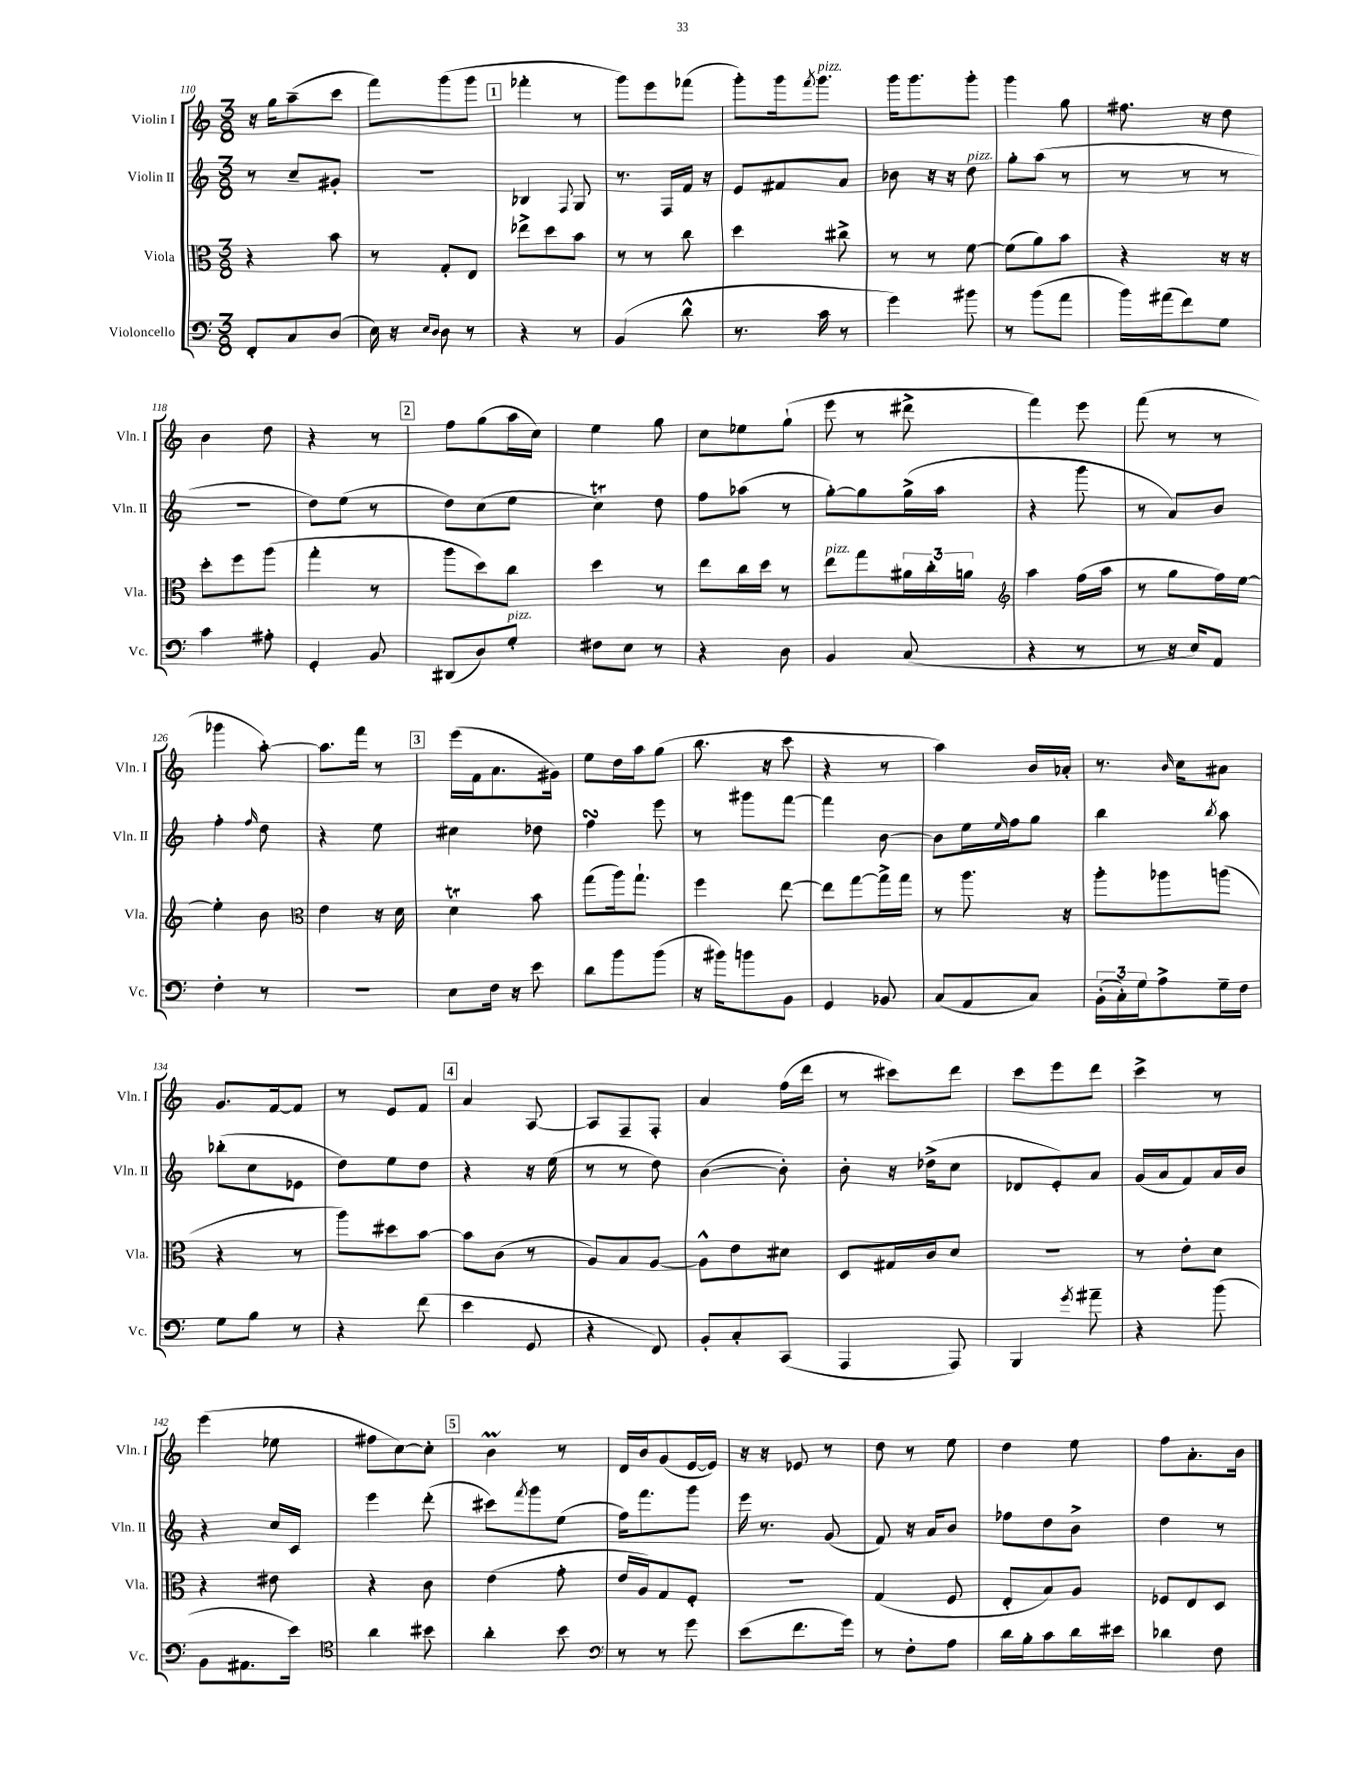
<<
\new StaffGroup <<
\new Staff = "s0" \with { instrumentName = "Violin I" shortInstrumentName = "Vln. I" } {
    \clef treble \key c \major \numericTimeSignature \time 3/8
    r16 g''16 a''8--( c'''8 |
    f'''8) g'''8( g'''8 |
    \mark \markup { \box "1" } fes'''4-. r8 |
    g'''8) e'''8 fes'''8( |
    g'''8-.) g'''16 \acciaccatura { f'''8 } g'''8.^\markup { \italic "pizz." } |
    g'''16 g'''8. g'''8-. |
    g'''4 g''8 |
    fis''8. r16 d''8 |
    b'4 d''8 |
    r4 r8 |
    \mark \markup { \box "2" } f''8 g''8( a''16 c''16) |
    e''4 g''8 |
    c''8 ees''8 g''8-!( |
    e'''8 r8 dis'''8-> |
    f'''4) e'''8 |
    f'''8( r8 r8 |
    ges'''4 a''8~-.) |
    a''8. f'''16 r8 |
    \mark \markup { \box "3" } e'''16( f'16 a'8. gis'16) |
    e''8 d''16 a''16 g''8( |
    b''8. r16 c'''8 |
    r4 r8 |
    a''4) b'16 aes'16-. |
    r8. \grace { b'16 } c''16 ais'8 |
    g'8. f'16~ f'8 |
    r8 e'8 f'8 |
    \mark \markup { \box "4" } a'4 a8~ |
    a8 f8-- f8-. |
    a'4 f''16( d'''16 |
    r8 cis'''8) d'''8 |
    c'''8 e'''8 d'''8 |
    c'''4-> r8 |
    e'''4( ees''8 |
    fis''8 c''8~) c''8-. |
    \mark \markup { \box "5" } b'4\prall r8 |
    d'16 b'16 g'8( e'16~ e'16) |
    r16 r16 ees'8 r8 |
    d''8 r8 e''8 |
    d''4 e''8 |
    f''8 a'8.-. b'16 \bar "|." |
}
\new Staff = "s1" \with { instrumentName = "Violin II" shortInstrumentName = "Vln. II" } {
    \clef treble \key c \major \numericTimeSignature \time 3/8
    r8 c''8-- gis'8-. |
    R4. |
    \mark \markup { \box "1" } bes4 \appoggiatura { f8 } g8 |
    r8. f16 f'16 r16 |
    e'8 fis'8 a'8 |
    bes'8 r16 r16 d''8^\markup { \italic "pizz." } |
    g''8-. a''8( r8 |
    r8 r8 r8 |
    r4. |
    d''8) e''8( r8 |
    \mark \markup { \box "2" } d''8) c''8( e''8 |
    c''4\trill) d''8 |
    f''8 aes''8( r8 |
    g''8~-.) g''8 g''16->( a''16 |
    r4 g'''8 |
    r8 a'8) b'8 |
    f''4-. \grace { f''16 } d''8 |
    r4 e''8 |
    \mark \markup { \box "3" } cis''4 des''8 |
    f''4\turn e'''8 |
    r8 gis'''8 f'''8~ |
    f'''4 b'8~ |
    b'8 e''16 \grace { e''16 } f''16 g''8 |
    b''4 \acciaccatura { b''8 } a''8 |
    bes''8-.( c''8 ees'8 |
    d''8) e''8 d''8 |
    \mark \markup { \box "4" } r4 r16 e''16( |
    r8 r8 d''8) |
    b'4~( b'8-.) |
    b'8-. r16 des''16->( c''8 |
    des'8 e'8-.) a'8 |
    g'16( a'16 f'8) a'16 b'16 |
    r4 c''16 c'16 |
    e'''4 d'''8-.( |
    \mark \markup { \box "5" } cis'''8) \acciaccatura { f'''8 } g'''8 e''8( |
    f''16) f'''8. g'''8 |
    e'''16 r8. g'8( |
    f'8) r16 a'16 b'8 |
    fes''8 d''8 b'8-> |
    d''4 r8 \bar "|." |
}
\new Staff = "s2" \with { instrumentName = "Viola" shortInstrumentName = "Vla." } {
    \clef alto \key c \major \numericTimeSignature \time 3/8
    r4 b'8 |
    r8 g8-. e8 |
    \mark \markup { \box "1" } ees''8-> d''8 b'8 |
    r8 r8 c''8 |
    d''4 cis''8-> |
    r8 r8 f'8~ |
    f'8( a'8) b'8 |
    r4 r16 r16 |
    d''8-. f''8 a''8( |
    g''4-. r8 |
    \mark \markup { \box "2" } a''8 d''8) c''8 |
    d''4 r8 |
    e''8 c''16 d''16 r8 |
    e''8^\markup { \italic "pizz." } g''8 \tuplet 3/2 { ais'16 c''16-. a'16 } |
    \clef treble a''4 f''16( a''16 |
    r8 g''8 f''16) e''16~ |
    e''4-. b'8 |
    \clef alto e'4 r16 d'16 |
    \mark \markup { \box "3" } d'4\trill b'8 |
    g''8( a''16) g''8.-! |
    f''4 e''8~ |
    e''8 g''8~ g''16-> g''16 |
    r8 a''8. r16 |
    a''8-. aes''8 a''8( |
    r4 r8 |
    a''8) dis''8 b'8~ |
    \mark \markup { \box "4" } b'8 c'8( r8 |
    a8) b8 a8~ |
    a8-^ e'8 dis'8 |
    d8 gis16 c'16 d'8 |
    R4. |
    r8 e'8-. d'8 |
    r4 eis'8 |
    r4 c'8 |
    \mark \markup { \box "5" } e'4( g'8-. |
    e'16 a16) g8 f8-. |
    R4. |
    g4( f8 |
    e8-. b8) a8 |
    fes8 e8 d8 \bar "|." |
}
\new Staff = "s3" \with { instrumentName = "Violoncello" shortInstrumentName = "Vc." } {
    \clef bass \key c \major \numericTimeSignature \time 3/8
    f,8-. c8 d8( |
    e16) r16 \grace { e16 d16 } d8 r8 |
    \mark \markup { \box "1" } r4 r8 |
    b,4( d'8-^ |
    r8. c'16 r8 |
    g'4) bis'8 |
    r8 b'8( a'8 |
    b'16) ais'16( f'8) g8 |
    c'4 ais8-. |
    g,4-. b,8 |
    \mark \markup { \box "2" } dis,8( d8) g8-.^\markup { \italic "pizz." } |
    fis8 e8 r8 |
    r4 d8 |
    b,4 c8( |
    r4 r8 |
    r8 r16 e16) a,8 |
    f4-. r8 |
    R4. |
    \mark \markup { \box "3" } e8 f16 r16 e'8 |
    d'8 b'8 b'8( |
    r16 bis'16) b'8 b,8 |
    g,4 bes,8 |
    c8( a,8 c8) |
    \tuplet 3/2 { b,16-.( c16-.) g16 } a8-> g16-- f16 |
    g8 b8 r8 |
    r4 f'8( |
    \mark \markup { \box "4" } e'4 g,8 |
    r4 f,8) |
    b,8-. c8-. c,8( |
    a,,4 a,,8) |
    b,,4 \acciaccatura { g'8 } ais'8-- |
    r4 b'8( |
    b,8 ais,8. e'16) |
    \clef tenor a'4 bis'8 |
    \mark \markup { \box "5" } a'4-. b'8 |
    \clef bass r8 r8 g'8 |
    e'8( f'8. g'16) |
    r8 f8-. a8 |
    d'16 b16-. c'8 d'16 eis'16 |
    des'4 f8 \bar "|." |
}
>>
>>
\layout { \context { \Score currentBarNumber = #110 } }
